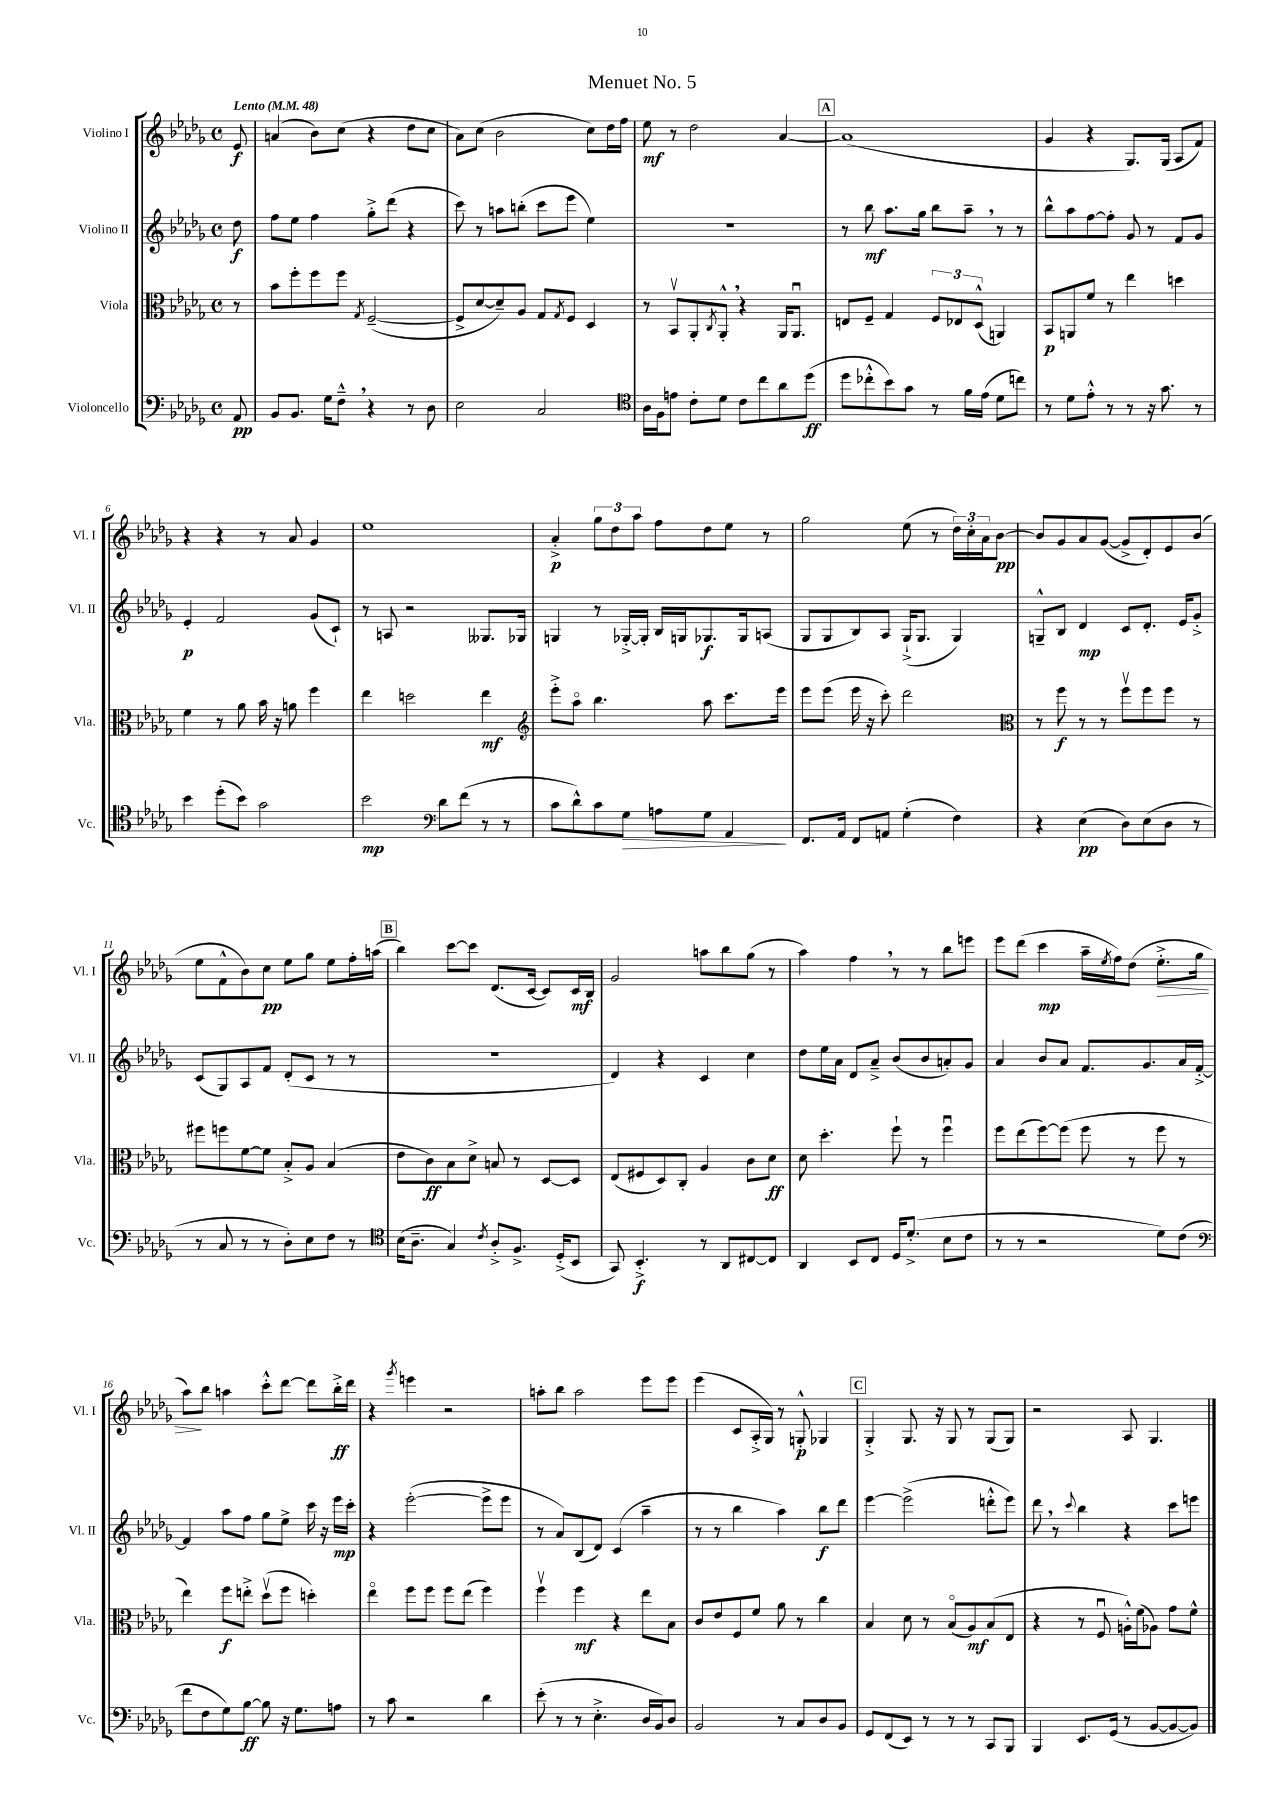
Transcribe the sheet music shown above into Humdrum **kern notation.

**kern	**dynam	**kern	**dynam	**kern	**dynam	**kern	**dynam
*part4	*part4	*part3	*part3	*part2	*part2	*part1	*part1
*staff4	*staff4	*staff3	*staff3	*staff2	*staff2	*staff1	*staff1
*I"Violoncello	*	*I"Viola	*	*I"Violino II	*	*I"Violino I	*
*I'Vc.	*	*I'Vla.	*	*I'Vl. II	*	*I'Vl. I	*
*clefF4	*	*clefC3	*	*clefG2	*	*clefG2	*
*k[b-e-a-d-g-]	*	*k[b-e-a-d-g-]	*	*k[b-e-a-d-g-]	*	*k[b-e-a-d-g-]	*
*M4/4	*	*M4/4	*	*M4/4	*	*M4/4	*
*met(c)	*	*met(c)	*	*met(c)	*	*met(c)	*
*MM48	*	*MM48	*	*MM48	*	*MM48	*
=	=	=	=	=	=	=	=
!	!	!	!	!	!	!LO:TX:a:B:t=Lento	!
8AA-/	pp	8r	.	8dd-\	f	8e-/	f
=1	=1	=1	=1	=1	=1	=1	=1
8BB-/L	.	8b-\L	.	8ff\L	.	(4an/	.
8.BB-/J	.	8ff'\	.	8ee-\J	.	.	.
.	.	8ff\	.	4ff\	.	8b-\L)	.
16G-\KL	.	.	.	.	.	.	.
8F~^^,\J	.	8ff\J	.	.	.	(8cc\J	.
.	.	8qG-/	.	.	.	.	.
4r	.	([2F~/	.	8gg-'^\L	.	4r	.
.	.	.	.	(8ddd-\J	.	.	.
8r	.	.	.	4r	.	8dd-\L	.
8D-\	.	.	.	.	.	8cc\J	.
=2	=2	=2	=2	=2	=2	=2	=2
2E-\	.	8F^/L]	.	8ccc\)	.	8a-\L)	.
.	.	[8d-/	.	8r	.	(8cc\J	.
.	.	8d-~/])	.	8aan\L	.	2b-\	.
.	.	8A-/J	.	(8bbn'\J	.	.	.
2C/	.	8G-/L	.	8ccc\L	.	.	.
.	.	8qG-/	.	.	.	.	.
.	.	8F/J	.	8eee-\J	.	.	.
.	.	4D-/	.	4ee-\)	.	8cc\L)	.
.	.	.	.	.	.	16dd-\L	.
.	.	.	.	.	.	16ff\JJ	.
=3	=3	=3	=3	=3	=3	=3	=3
*clefC4	*	*	*	*	*	*	*
16A-\LL	.	8r	.	1r	.	8ee-\	mf
16F\J	.	.	.	.	.	.	.
8en\J	.	8BB-v/L	.	.	.	8r	.
8c'\L	.	8AA-'/	.	.	.	2dd-\	.
.	.	8qC/	.	.	.	.	.
8d-\J	.	8AA-'^^,/J	.	.	.	.	.
8c\L	.	4r	.	.	.	.	.
8cc\	.	.	.	.	.	.	.
8a-\	.	16AA-/KL	.	.	.	[4a-/	.
.	.	8.AA-u/J	.	.	.	.	.
(8dd-\J	ff	.	.	.	.	.	.
!!LO:REH:place=s1:t=A
=4	=4	=4	=4	=4	=4	=4	=4
8dd-\L	.	8En/L	.	8r	.	(1a-]	.
8cc-X'^^\	.	8F~/J	.	8bb-\	mf	.	.
8b-\)	.	4G-/	.	8.aa-\L	.	.	.
8g-\J	.	.	.	.	.	.	.
.	.	.	.	16gg-\Jk	.	.	.
8r	.	12F/L	.	8bb-\L	.	.	.
.	.	12E-X/	.	.	.	.	.
16f\LL	.	.	.	8aa-~,\J	.	.	.
.	.	(12D-^^/J	.	.	.	.	.
(16e-\JJ	.	.	.	.	.	.	.
8d-\L	.	4AAn/)	.	8r	.	.	.
8ccn\J)	.	.	.	8r	.	.	.
=5	=5	=5	=5	=5	=5	=5	=5
8r	.	8BB-/L	p	8bb-^^\L	.	4g-/	.
8d-\L	.	8AAn/	.	8aa-\	.	.	.
8e-'^^\J	.	8f/J	.	[8ff\	.	4r	.
8r	.	8r	.	8ff'\J]	.	.	.
8r	.	4ee-\	.	8g-/	.	8.G-/L)	.
16r	.	.	.	8r	.	.	.
8.g-\	.	.	.	.	.	(16G-/Jk	.
.	.	4ddn\	.	8f/L	.	8A-/L	.
8r	.	.	.	8g-/J	.	8f/J)	.
!!LO:LB:g=z
=6	=6	=6	=6	=6	=6	=6	=6
4b-\	.	4f\	.	4e-'/	p	4r	.
(8dd-'\L	.	8r	.	2f/	.	4r	.
8b-\J)	.	8a-\	.	.	.	.	.
2g-\	.	16b-\	.	.	.	8r	.
.	.	16r	.	.	.	.	.
.	.	8an\	.	.	.	8a-/	.
.	.	4ff\	.	(8g-/L	.	4g-/	.
.	.	.	.	8c`/J)	.	.	.
=7	=7	=7	=7	=7	=7	=7	=7
2b-\	mp	4ee-\	.	8r	.	1ee-	.
.	.	.	.	8An/	.	.	.
.	.	2ddn\	.	2r	.	.	.
*clefF4	*	*	*	*	*	*	*
8d-\L	.	.	.	.	.	.	.
(8f\J	.	.	.	.	.	.	.
8r	.	4ee-\	mf	8.G--X/L	.	.	.
8r	.	.	.	.	.	.	.
.	.	.	.	16G-X/Jk	.	.	.
=8	=8	=8	=8	=8	=8	=8	=8
*	*	*clefG2	*	*	*	*	*
8c\L	.	8eee-'^\L	.	4Gn/	.	4a-'^/	p
8d-^^\)	.	8aa-\J	.	.	.	.	.
8c\	.	4.bb-\	.	8r	.	12gg-\L	.
.	.	.	.	.	.	12dd-\	.
!	!LO:HP:b	!	!	!	!	!	!
8G-\J	>	.	.	[16G-X'^/LL	.	.	.
.	.	.	.	.	.	12aa-\J	.
.	.	.	.	16G-'/JJ]	.	.	.
8An\L	.	.	.	16B-/LL	.	8ff\L	.
.	.	.	.	16Gn/J	.	.	.
8G-\J	.	8aa-\	.	8.G-X/	f	8dd-\	.
4AA-/	.	8.ccc\L	.	.	.	8ee-\J	.
.	.	.	.	16G-/k	.	.	.
.	.	.	.	(8An/J	.	8r	.
.	.	16eee-\Jk	.	.	.	.	.
.	]	.	.	.	.	.	.
=9	=9	=9	=9	=9	=9	=9	=9
8.FF/L	.	8eee-\L	.	8G-/L	.	2gg-\	.
.	.	(8eee-\J	.	8G-/	.	.	.
16AA-/Jk	.	.	.	.	.	.	.
8FF/L	.	16eee-\	.	8B-/)	.	.	.
.	.	16r	.	.	.	.	.
8AAn/J	.	8ccc'\)	.	8A-/J	.	.	.
(4G-'\	.	2ddd-\	.	(16G-`^/KL	.	(8ee-\	.
.	.	.	.	8.G-/J	.	.	.
.	.	.	.	.	.	8r	.
4F\)	.	.	.	4G-/)	.	24dd-\LL)	.
.	.	.	.	.	.	24cc'\	.
.	.	.	.	.	.	24a-\J	.
.	.	.	.	.	.	[8b-\J	pp
=10	=10	=10	=10	=10	=10	=10	=10
*	*	*clefC3	*	*	*	*	*
4r	.	8r	.	8Gn~^^/L	.	8b-/L]	.
.	.	8ff\	f	8B-/J	.	8g-/	.
(4E-\	pp	8r	.	4d-/	mp	8a-/	.
.	.	8r	.	.	.	([8g-/J	.
8D-\L)	.	8ffv\L	.	8c/L	.	8g-^/L]	.
(8E-\	.	8ff\	.	8.d-'/J	.	8d-'/)	.
8D-\J	.	8ff\J	.	.	.	8e-/	.
.	.	.	.	16e-/KL	.	.	.
8r	.	8r	.	8g-'^/J	.	(8b-/J	.
!!LO:LB:g=z
=11	=11	=11	=11	=11	=11	=11	=11
8r	.	8ff#X\L	.	(8c/L	.	8ee-\L	.
8C/	.	8ffn\	.	8G-/)	.	8f^^\	.
8r	.	[8f\	.	8A-/	.	8b-\)	.
8r	.	8f\J]	.	8f/J	.	8cc\J	pp
8D-'\L)	.	8B-'^/L	.	(8d-'/L	.	8ee-\L	.
8E-\	.	8A-/J	.	8c/J	.	8gg-\J	.
8F\J	.	(4B-/	.	8r	.	8ee-\L	.
8r	.	.	.	8r	.	16ff'\L	.
.	.	.	.	.	.	(16aan\JJ	.
!!LO:REH:place=s1:t=B
=12	=12	=12	=12	=12	=12	=12	=12
*clefC4	*	*	*	*	*	*	*
(16B-\KL	.	8e-\L	.	1r	.	4bb-\)	.
8.A-~\J	.	.	.	.	.	.	.
.	.	8c\)	ff	.	.	.	.
4G-/)	.	8B-\	.	.	.	[8ccc\L	.
.	.	8d-^\J	.	.	.	8ccc\J]	.
8qc/	.	.	.	.	.	.	.
8A-'^/L	.	8Bn/	.	.	.	(8.d-/L	.
8.F^/J	.	8r	.	.	.	.	.
.	.	.	.	.	.	[16c/Jk	.
.	.	[8D-/L	.	.	.	8c/L])	.
(16D-'^/KL	.	.	.	.	.	.	.
8BB-/J	.	8D-/J]	.	.	.	16c/L	mf
.	.	.	.	.	.	16B-/JJ	.
=13	=13	=13	=13	=13	=13	=13	=13
8GG-/)	.	(8E-/L	.	4d-/)	.	2g-/	.
4.BB-'^/	f	8F#X/	.	.	.	.	.
.	.	8D-/)	.	4r	.	.	.
.	.	8C'/J	.	.	.	.	.
8r	.	4A-/	.	4c/	.	8aan\L	.
8AA-/L	.	.	.	.	.	8bb-\	.
[8C#X/	.	8c\L	.	4cc\	.	(8gg-\J	.
8C#/J]	.	8d-\J	ff	.	.	8r	.
=14	=14	=14	=14	=14	=14	=14	=14
4AA-/	.	8d-\	.	8dd-\L	.	4aa-\)	.
.	.	4.dd-'\	.	16ee-\L	.	.	.
.	.	.	.	16a-\JJ	.	.	.
8BB-/L	.	.	.	8d-/L	.	4ff,\	.
8C/J	.	.	.	8a-~^/J	.	.	.
16D-/KL	.	8ff`\	.	(8b-/L	.	8r	.
(8.d-'^/J	.	.	.	.	.	.	.
.	.	8r	.	8b-/	.	8r	.
8B-\L	.	4ffu\	.	8an'/)	.	8bb-\L	.
8c\J	.	.	.	8g-/J	.	8eeen\J	.
=15	=15	=15	=15	=15	=15	=15	=15
8r	.	8ff\L	.	4a-/	.	8eee-\L	.
8r	.	(8ee-\	.	.	.	(8ddd-\J	.
2r	.	[8ff\)	.	8b-/L	.	4ccc\	mp
.	.	(8ff\J]	.	8a-/J	.	.	.
.	.	8ff\	.	8.f/L	.	16aa-~\LL	.
.	.	.	.	.	.	8qee-/	.
.	.	.	.	.	.	16ff\J)	.
.	.	8r	.	.	.	(8dd-\J	.
.	.	.	.	8.g-/	.	.	.
!	!	!	!	!	!	!	!LO:HP:b
8d-\L)	.	8ff\	.	.	.	8.ee-'^\L	>
(8c\J	.	8r	.	16a-/L	.	.	.
.	.	.	.	[16f'^/JJ	.	16gg-\Jk	.
!!LO:LB:g=z
=16	=16	=16	=16	=16	=16	=16	=16
*clefF4	*	*	*	*	*	*	*
8f\L	.	4ee-\)	.	4f/]	.	8aa-\L)	.
8F\	.	.	.	.	.	8bb-\J	]
8G-\)	.	8ff\L	f	8aa-\L	.	4aan\	.
[8B-\J	ff	8een'^\J	.	8ff\J	.	.	.
8B-\]	.	(8dd-v\L	.	8gg-\L	.	8ccc'^^\L	.
16r	.	8ff\J	.	8ee-^\J	.	[8ddd-\J	.
8.G-\L	.	.	.	.	.	.	.
.	.	4ddn'\)	.	16ccc\	.	8ddd-\L]	.
.	.	.	.	16r	.	.	.
8An\J	.	.	.	16eee-\LL	mp	16bb-'^\L	ff
.	.	.	.	16ccc'\JJ	.	16ddd-\JJ	.
=17	=17	=17	=17	=17	=17	=17	=17
8r	.	4ee-\	.	4r	.	4r	.
8c\	.	.	.	.	.	.	.
.	.	.	.	.	.	8qggg-/	.
2r	.	8ff\L	.	([2eee-'\	.	4eeen\	.
.	.	8ff\J	.	.	.	.	.
.	.	8ff\L	.	.	.	2r	.
.	.	(8ee-\J	.	.	.	.	.
4d-\	.	4ff\)	.	8eee-^\L]	.	.	.
.	.	.	.	8eee-\J	.	.	.
=18	=18	=18	=18	=18	=18	=18	=18
(8e-'\	.	4ffv\	.	8r	.	8aan'\L	.
8r	.	.	.	8a-/L)	.	8bb-\J	.
8r	.	4ff\	mf	(8B-/	.	2aa\	.
4.E-'^\	.	.	.	8d-/J)	.	.	.
.	.	4r	.	(4c/	.	.	.
16D-/LL	.	8ee-\L	.	4aa-~\	.	8eee-\L	.
16BB-/J)	.	.	.	.	.	.	.
8D-/J	.	8B-\J	.	.	.	8eee-\J	.
=19	=19	=19	=19	=19	=19	=19	=19
2BB-/	.	8c/L	.	8r	.	(4eee-\	.
.	.	8e-/	.	8r	.	.	.
.	.	8F/	.	4bb-\	.	8c/L	.
.	.	8f/J	.	.	.	16A-'^/L	.
.	.	.	.	.	.	16G-/JJ)	.
8r	.	8a-\	.	4aa-\)	.	8r	.
8C/L	.	8r	.	.	.	8Gn'^^/	p
8D-/	.	4cc\	.	8bb-\L	f	4G-X/	.
8BB-/J	.	.	.	8ddd-\J	.	.	.
!!LO:REH:place=s1:t=C
=20	=20	=20	=20	=20	=20	=20	=20
8GG-/L	.	4B-/	.	[4eee-\	.	4G-'^/	.
(8FF/	.	.	.	.	.	.	.
8EE-/J)	.	8d-\	.	(2eee-^\]	.	8.G-/	.
8r	.	8r	.	.	.	.	.
.	.	.	.	.	.	16r	.
8r	.	(8B-/L	.	.	.	8G-/	.
8r	.	8A-/)	mf	.	.	8r	.
8CC/L	.	(8B-/	.	8dddn'^^\L	.	(8G-/L	.
8BBB-/J	.	8E-/J	.	8eee-\J)	.	8G-/J)	.
=21	=21	=21	=21	=21	=21	=21	=21
4BBB-/	.	4r	.	8ddd-,\	.	2r	.
.	.	.	.	8r	.	.	.
.	.	.	.	8qqccc/	.	.	.
8.EE-/L	.	8r	.	4bb-\	.	.	.
.	.	8Fu/	.	.	.	.	.
(16GG-/Jk	.	.	.	.	.	.	.
8r	.	16An'^^\LL)	.	4r	.	8A-/	.
.	.	(16f\J	.	.	.	.	.
[8BB-/L	.	8A-X\J)	.	.	.	4.G-/	.
8BB-/_	.	8g-\L	.	8ccc\L	.	.	.
8BB-/J])	.	8f^^\J	.	8eeen\J	.	.	.
==	==	==	==	==	==	==	==
*-	*-	*-	*-	*-	*-	*-	*-
